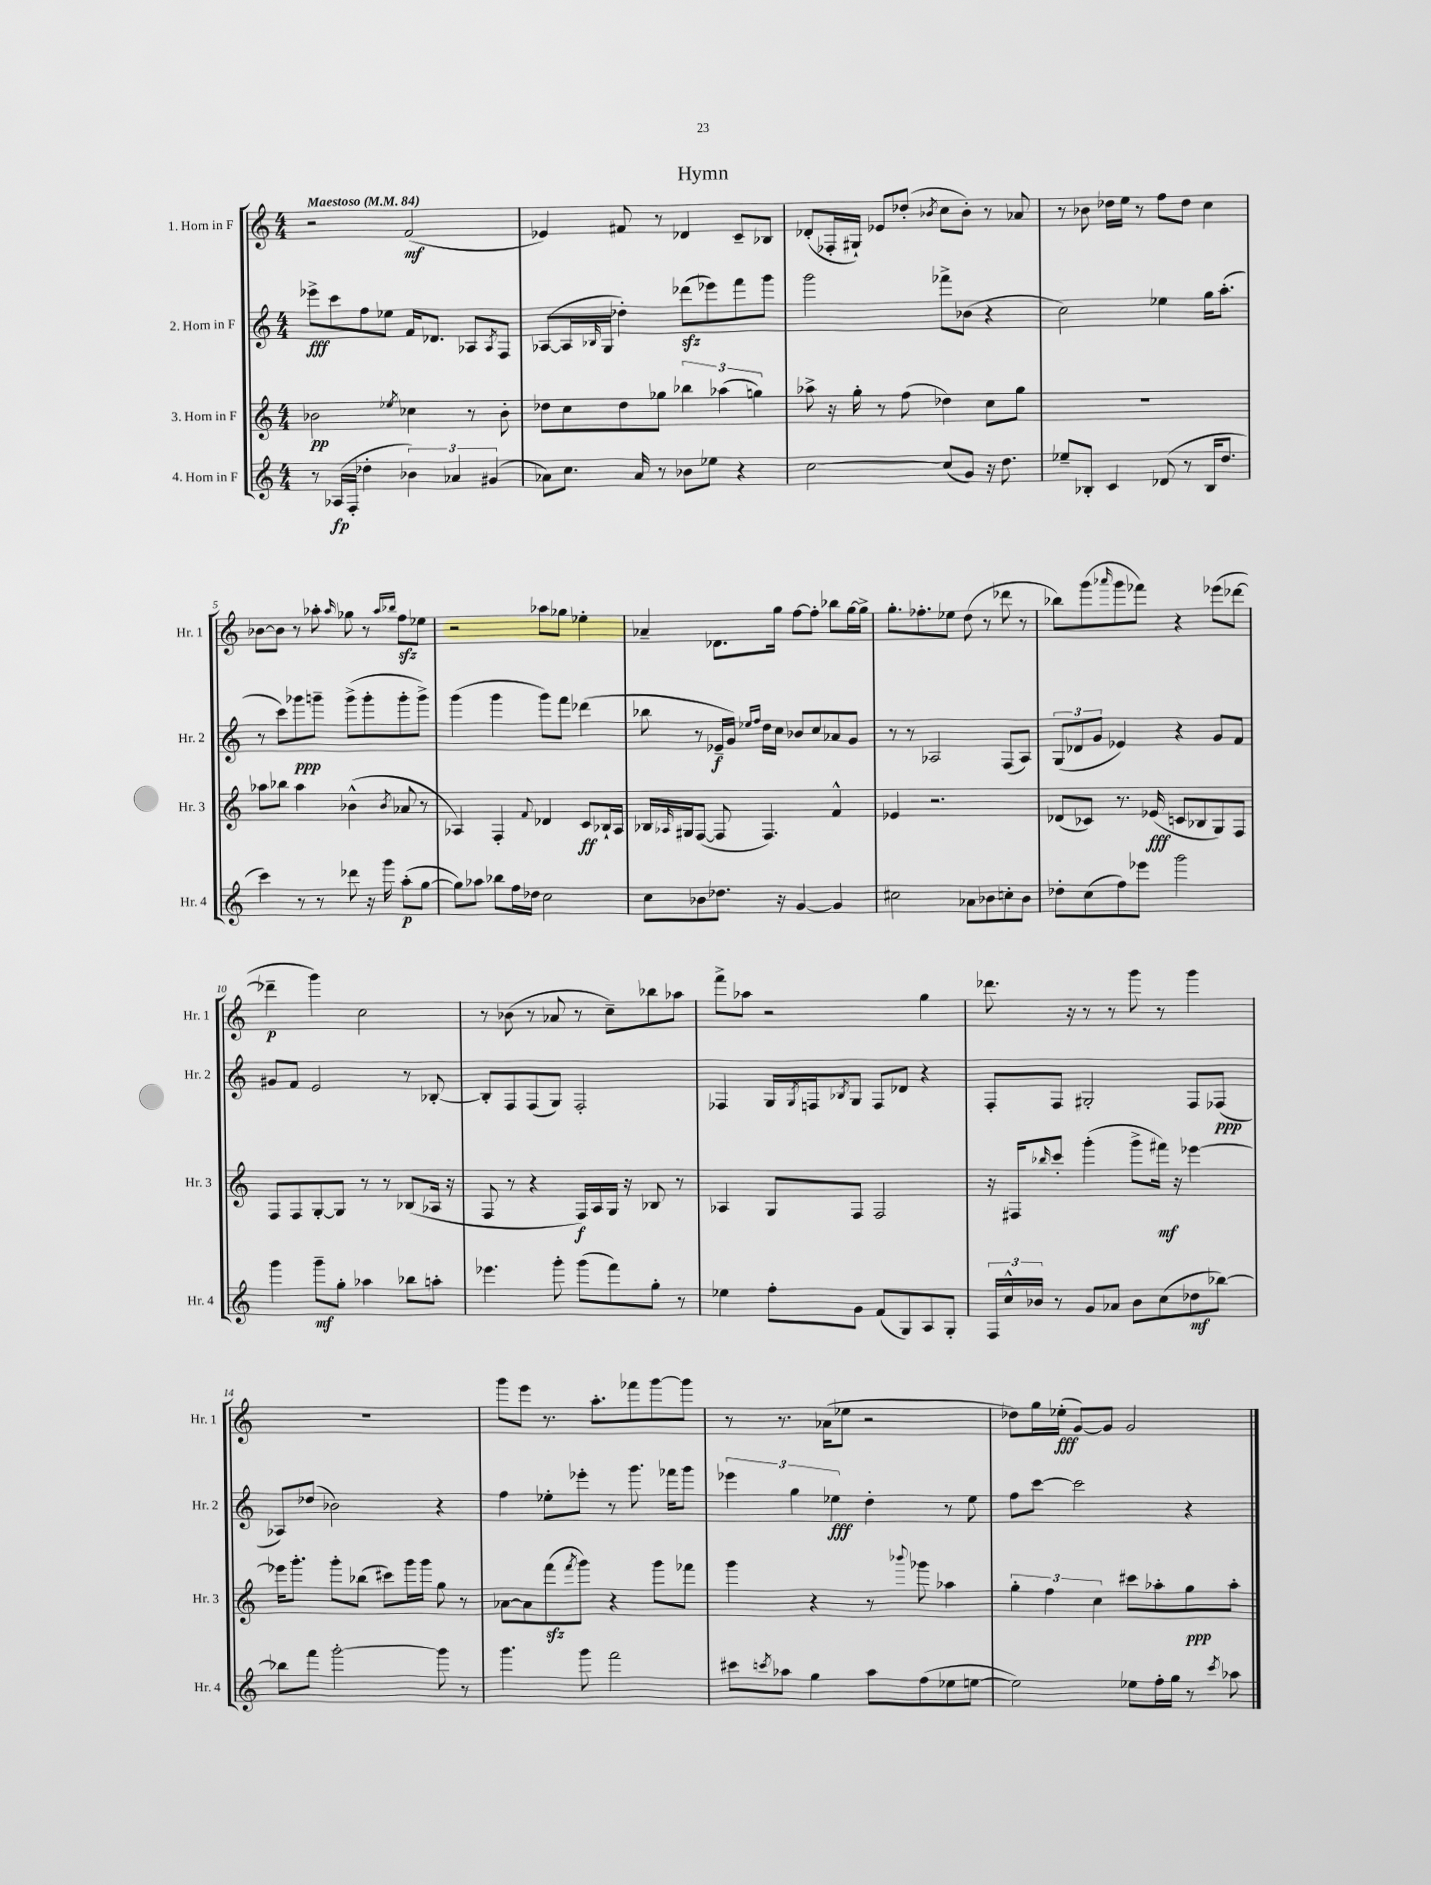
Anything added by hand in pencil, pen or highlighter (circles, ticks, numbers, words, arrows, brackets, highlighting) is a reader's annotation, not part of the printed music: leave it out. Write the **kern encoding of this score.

**kern	**kern	**kern	**kern
*staff4	*staff3	*staff2	*staff1
*clefG2	*clefG2	*clefG2	*clefG2
*k[]	*k[]	*k[]	*k[]
*M4/4	*M4/4	*M4/4	*M4/4
*MM84	*MM84	*MM84	*MM84
8r	2b-	8eee-^	2r
(16A-	.	8ccc	.
16F'	.	.	.
4dd-'	.	8ff	.
.	.	8ee-	.
.	8qee-	.	.
6b-)	4cc-	16f	(2f
.	.	8.d-	.
6a-	.	.	.
.	8r	8A-	.
(6g#	.	.	.
.	.	8qA-	.
.	8b-'	8F	.
=	=	=	=
8a-)	8dd-	([8A-	4e-)
8.cc	8cc	16A-]	.
.	.	16qqB-	.
.	.	16G	.
.	8dd-	4dd-')	8f#
16a-	.	.	.
8r	8gg-	.	8r
8b-	6bb-	(8ddd-	4d-
8ee-	.	8eee-)	.
.	(6aa-	.	.
4r	.	8fff	8c~
.	6gg)	.	.
.	.	8ggg	8B-
=	=	=	=
[2cc	8aa-^	2ggg	(8d-'
.	16r	.	16F-'
.	16gg'	.	16G#`)
.	8r	.	8e-
.	(8ff	.	(8dd-'
.	.	.	8qb-
(8cc]	4dd-)	8fff-^	8cc
8g)	.	(8b-	8b-')
16r	8cc	4r	8r
8.dd	.	.	.
.	8gg	.	8a-
=	=	=	=
8ee-~	1r	2cc)	8r
8B-'	.	.	8b-
4c	.	.	16dd-
.	.	.	16ee
.	.	.	8r
(8d-	.	4ee-	8ff
8r	.	.	8dd-
16B-	.	16gg	4cc
8.dd	.	(8.aa'	.
=	=	=	=
4ccc)	8aa-	8r	[8b-
.	8bb-	8ccc)	8b-]
8r	4aa-	8ggg-	8r
8r	.	8ggg~	8aa-'
.	.	.	16qqaa-
8ddd-	(4b-^^	(8ggg^	8gg-
16r	.	8ggg'	8r
16ggg	.	.	.
.	.	.	16qqaa-
.	8qb-	.	16qqbb-
(8aa'	8a-	8ggg'	8ff
[8gg	8r	8ggg^)	8ee-
=	=	=	=
8gg])	4A-)	(4ggg	2r
8aa-	.	.	.
8bb-	4F'	4ggg	.
16ff	.	.	.
16dd-	.	.	.
.	8qqf	.	.
2cc	4d-	8ggg)	8aa-
.	.	8fff	8gg-
.	8c	(4ddd-	4ee-'
.	16B-`	.	.
.	16A-	.	.
=	=	=	=
8cc	16B-	8bb-	4a-~
.	16qqA-	.	.
.	16G#	.	.
8b-	([8F	8r	.
8.dd-	8F]	16e-~	8.d-
.	.	16g)	.
.	.	16qqee-	.
.	.	16qqff	.
.	4.F)	16dd	.
16r	.	16cc	16gg
[4g	.	8b-	[8ff
.	.	8cc	8ff']
4g]	4f^^	8a-	8bb-
.	.	8g	[16gg
.	.	.	16gg^]
=	=	=	=
2cc#	4e-	8r	8.gg'
.	.	8r	.
.	.	.	8.ff-'
.	2.r	2A-	.
.	.	.	8ee-
8a-	.	.	(8dd
8b-	.	.	8r
8cc'	.	(8F	8ddd-
8b-	.	8A-)	8r
=	=	=	=
8dd-'	(8d-	(12G	8bb-)
.	.	12d-	.
(8cc	8c-)	.	(8ggg
.	.	12g	.
.	.	.	16qqaaa-
8ff)	8.r	4e-)	8ggg
8eee-	.	.	8fff-)
.	(16e-	.	.
2ggg	8c	4r	4r
.	8B-	.	.
.	8G)	8g	(8eee-
.	8F	8f	[8ddd-
=	=	=	=
4ggg	8F	8g#	4ddd-~]
.	8F	8f	.
8ggg~	[8G'	2e	4ggg)
8gg'	8G]	.	.
4aa-	8r	.	2cc
.	8r	.	.
8bb-	(8B-	8r	.
8aa'	16A-	[8B-'	.
.	16r	.	.
=	=	=	=
4.eee-	8F	8B-']	8r
.	8r	8F	(8b-
.	4r	(8F	8r
8ggg'	.	8G)	8a-
(8ggg	16F)	2F'	8r
.	16A	.	.
8fff)	16G	.	8cc~)
.	16r	.	.
8gg'	8B-	.	8bb-
8r	8r	.	8aa-
=	=	=	=
4ee-	4A-	4F-	8fff^
.	.	.	8aa-
8ff'	8G	16G	2r
.	.	8qG	.
.	.	16F	.
.	.	8qB-	.
8g	8F	8G	.
(8f	2F	8F	.
8G)	.	8d-	.
8A	.	4r	4gg
8G'	.	.	.
=	=	=	=
24F	16r	8F'	8.ddd-
24cc^^	.	.	.
.	16F#	.	.
24b-	.	.	.
.	16qqbb-	.	.
8r	8ccc'	8F	.
.	.	.	16r
8g	(4ggg'	2G#'	8r
8a-	.	.	8r
8b-	8ggg^	.	8ggg
(8cc	16fff#)	.	8r
.	16r	.	.
8dd-	[4eee-	8F	4ggg
[8bb-)	.	(8F-	.
=	=	=	=
8bb-]	16eee-]	8A-)	1r
.	8.ggg'	.	.
8fff	.	(8dd-	.
[2ggg'	8ggg'	2b-)	.
.	(8bb-	.	.
.	8ccc#)	.	.
.	16ggg	.	.
.	16ggg	.	.
8ggg]	8gg	4r	.
8r	8r	.	.
=	=	=	=
4.ggg	[8a-	4ff	8ggg
.	8a-]	.	8eee
.	(8fff	8ee-'	8.r
.	8qfff	.	.
8ggg	8ggg)	8eee-'	.
.	.	.	8.aa'
2fff	4r	8r	.
.	.	8.ggg	8fff-
.	8ggg	.	[8ggg
.	.	16fff-	.
.	8fff-	8ggg	8ggg]
=	=	=	=
8ccc#	4ggg	6eee-	8r
8qccc	.	.	.
8aa-	.	.	8.r
.	.	6gg	.
4gg	4r	.	.
.	.	.	(16a-
.	.	6ee-	.
.	.	.	8ee-
8aa-	8r	4dd'	2r
.	8qqbbb-	.	.
(8ff	8ggg-	.	.
8ee-	4aa-	8r	.
[8ee	.	8ee-	.
=	=	=	=
2ee])	6gg'	8ff	8dd-)
.	.	[8ccc	16gg
.	6ff	.	.
.	.	.	(16ee-'
.	.	2ccc]	[8g)
.	6cc	.	.
.	.	.	8g]
8ee-	8ccc#	.	2g
16ff'	8aa-'	.	.
16gg	.	.	.
8r	8gg	4r	.
8qccc	.	.	.
8aa-	8aa-'	.	.
==	==	==	==
*-	*-	*-	*-
